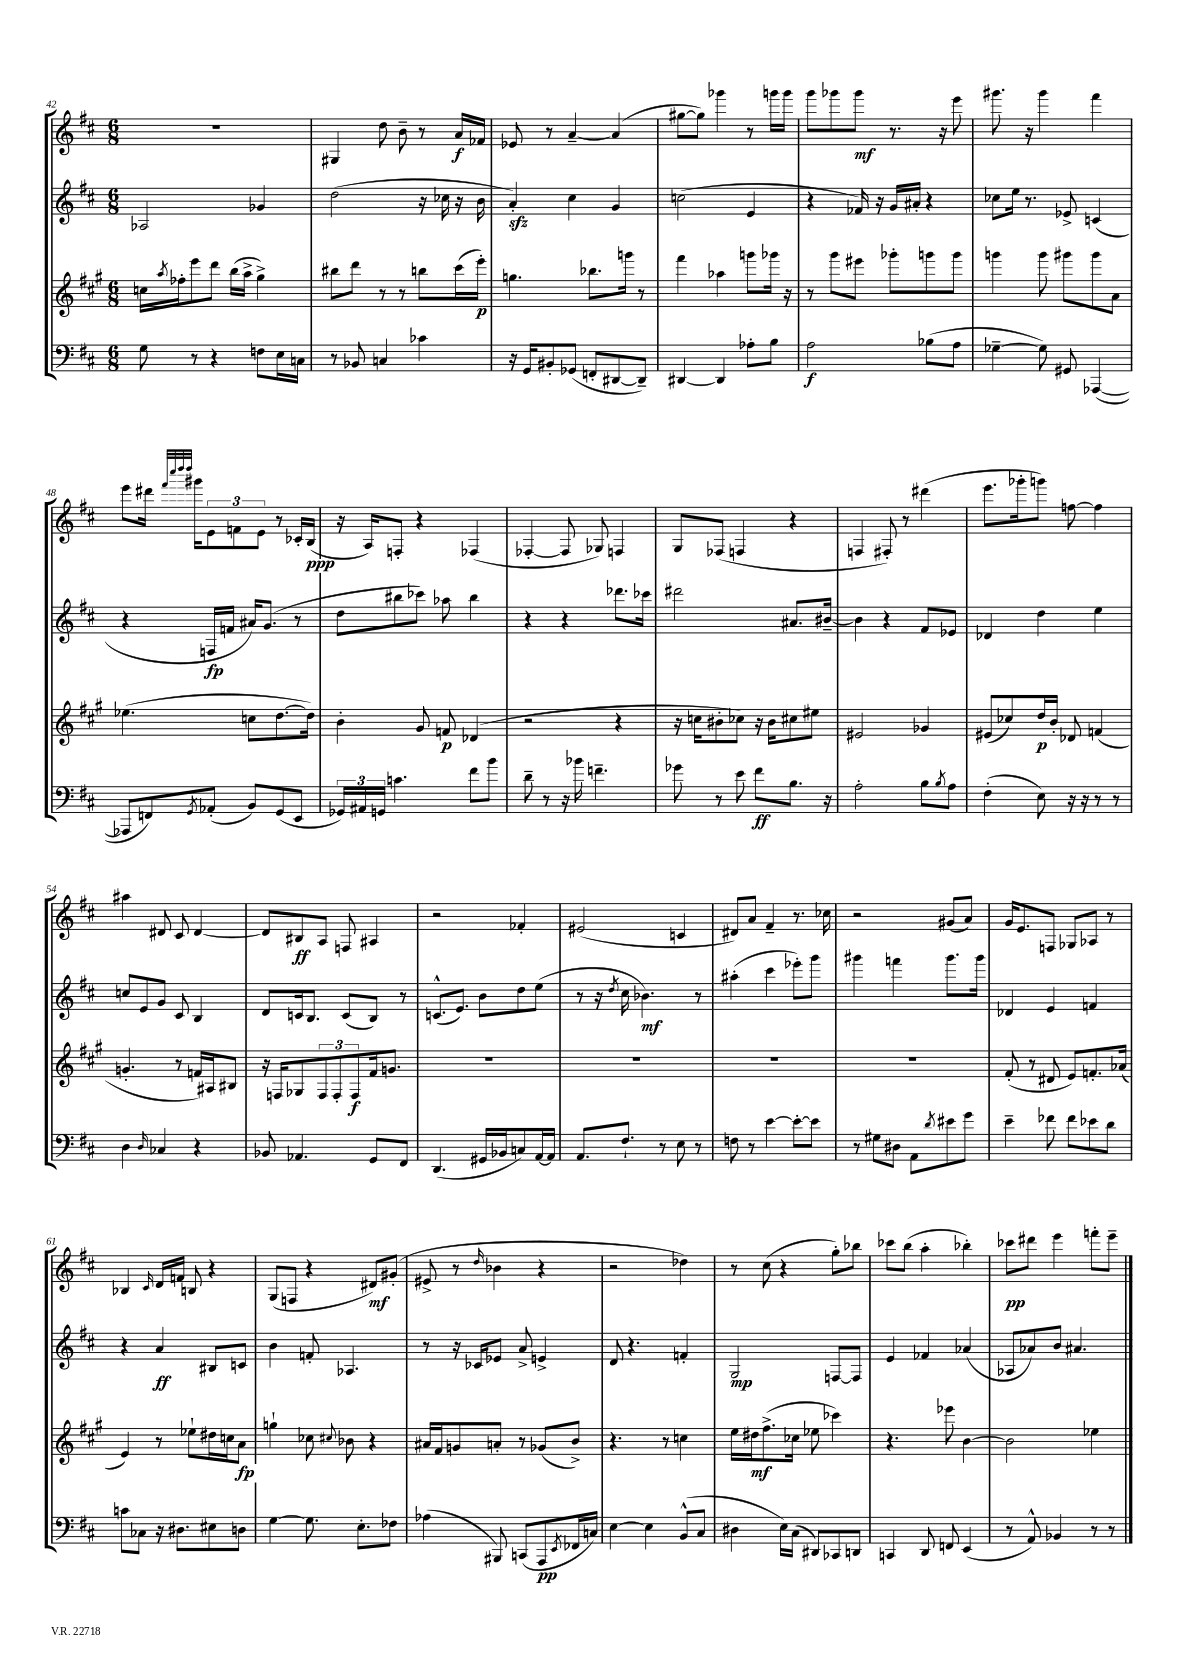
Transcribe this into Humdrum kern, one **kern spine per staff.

**kern	**kern	**kern	**kern
*staff4	*staff3	*staff2	*staff1
*clefF4	*clefG2	*clefG2	*clefG2
*k[f#c#]	*k[f#c#g#]	*k[f#c#]	*k[f#c#]
*M6/8	*M6/8	*M6/8	*M6/8
8G	16cc	2A-	2.r
.	8qaa	.	.
.	16ff-'	.	.
8r	8eee	.	.
4r	8ddd	.	.
.	(16bb	.	.
.	16aa^	.	.
8F	4gg#^)	4g-	.
16E	.	.	.
16C	.	.	.
=	=	=	=
8r	8bb#	(2dd	4G#
8BB-	8ddd	.	.
4C	8r	.	8dd
.	8r	.	8b~
4c-	8bb	16r	8r
.	.	16cc-	.
.	(16ccc#	16r	16a
.	16eee')	16b	16f-
=	=	=	=
16r	4.gg	4a')	8e-
16GG	.	.	.
8BB#'	.	.	8r
(8GG-	.	4cc#	[4a~
8FF'	8.bb-	.	.
[8DD#	.	4g	(4a]
.	16ggg	.	.
8DD#~])	8r	.	.
=	=	=	=
[4DD#	4fff#	(2cc	[8gg#
.	.	.	8gg#])
4DD#]	4aa-	.	4ggg-
8A-'	8ggg	4e	8r
8B	16ggg-	.	16ggg
.	16r	.	16ggg
=	=	=	=
2A	8r	4r	8ggg
.	8ggg#	.	8ggg-
.	8eee#	16f-)	8ggg-
.	.	16r	.
.	8ggg-'	16g	8.r
.	.	16a#'	.
(8B-	8ggg	4r	.
.	.	.	16r
8A	8ggg	.	8eee
=	=	=	=
[4G-~	4ggg	8cc-	8.ggg#
.	.	16ee	.
.	.	8.r	16r
8G-])	8ggg	.	4ggg#
8GG#	8ggg#	8e-^	.
([4AAA-	8ggg#	(4c	4fff#
.	8a	.	.
=	=	=	=
8AAA-]	(4.ee-	4r	8eee
8FF)	.	.	16ddd#
.	.	.	32qqfff#
.	.	.	32qqcccc#
.	.	.	32qqdddd
.	.	.	32qqdddd
.	.	.	16ggg#
8qGG	.	.	.
(8AA-'	.	16F	12e
.	.	16f	.
.	.	.	12f
8BB)	8cc	16a#)	.
.	.	.	12e
.	.	(8.g	.
(8GG	[8.dd	.	8r
8EE	.	8r	16c-'
.	16dd])	.	(16B
=	=	=	=
24GG-)	4b'	8dd	16r
24AA#	.	.	.
.	.	.	16A)
24GG	.	.	.
4.c	.	8bb#	8F'
.	8g#	8ccc-)	4r
.	8f	8aa-	.
8f#	(4d-	4bb#	(4F-
8b	.	.	.
=	=	=	=
8d~	2r	4r	[4F-'
8r	.	.	.
16r	.	4r	8F-]
16b-	.	.	.
4.f~	.	.	8G-)
.	4r	8.ddd-	4F
.	.	16ccc-	.
=	=	=	=
8g-	16r	2ddd#	8G
.	16cc	.	.
8r	8b#'	.	(8F-
8e	8cc-)	.	4F
8f#	16r	.	.
.	16b#	.	.
8.B	8cc#	8.a#	4r
.	8ee#	.	.
16r	.	[16b#~	.
=	=	=	=
2A'	2e#	4b#]	4F
.	.	4r	8F#')
.	.	.	8r
8B	4g-	8f#	(4ddd#
8qB	.	.	.
8A	.	8e-	.
=	=	=	=
(4F#'	(8e#	4d-	8.eee
.	8cc-)	.	.
.	.	.	16ggg-'
8E)	16dd	4dd	8ggg)
.	16b'	.	.
16r	8d-	.	[8ff
16r	.	.	.
8r	(4f	4ee	4ff]
8r	.	.	.
=	=	=	=
4D	4.g'	8cc	4aa#
.	.	8e	.
16qqD	.	.	.
4C-	.	8g	8d#
.	8r	8c#	8c#
4r	16f)	4B	[4d#
.	16A#	.	.
.	8B#	.	.
=	=	=	=
8BB-	16r	8d	8d#]
.	16F	.	.
4.AA-	8G-	16c	8B#
.	.	8.B	.
.	12F	.	8A
.	12F'	.	.
.	.	(8c	8F
.	12F	.	.
8GG	16f#	8B)	4A#
.	8.g	.	.
8FF#	.	8r	.
=	=	=	=
(4.DD	2.r	(8.c^^	2r
.	.	8.e)	.
16GG#	.	8b	.
16BB-	.	.	.
8C)	.	8dd	4f-'
[16AA	.	(8ee	.
16AA]	.	.	.
=	=	=	=
8.AA	2.r	8r	(2e#
.	.	16r	.
.	.	8qdd	.
8.F#`	.	16cc#	.
.	.	4.b-)	.
8r	.	.	.
8E	.	.	4c
8r	.	8r	.
=	=	=	=
8F	2.r	(4aa#'	8d#)
8r	.	.	8a
[4e	.	4ccc#	4f#~
8e'_	.	8eee-')	8.r
8e]	.	8ggg	.
.	.	.	16cc-
=	=	=	=
8r	2.r	4ggg#	2r
8G#	.	.	.
8D#	.	4fff	.
8AA	.	.	.
8qd	.	.	.
8e#	.	8.ggg#	(8g#
8g	.	.	8a)
.	.	16ggg#	.
=	=	=	=
4e~	(8f#'	4d-	16g
.	.	.	8.e
.	8r	.	.
8f-	8d#	4e	8F
8f-	8e)	.	8G-
8e-	8.f'	4f	8A-
8d	.	.	8r
.	(16a-	.	.
=	=	=	=
8c	4e)	4r	4B-
8C-	.	.	.
.	.	.	16qqc#
16r	8r	4a	16d
8.D#	.	.	16f
.	8ee-`	.	8B
8E#	16dd#	8B#	4r
.	16cc	.	.
8D	8a	8c	.
=	=	=	=
[4G	4gg`	4b	(8G
.	.	.	8F
8.G]	8cc-	8f'	4r
.	8qqcc#	.	.
.	8b-	4.A-	.
8.E'	.	.	.
.	4r	.	8d#)
8F-	.	.	(8g#'
=	=	=	=
(4A-	16a#	8r	8e#^
.	16f#	.	.
.	8g	16r	8r
.	.	16c-	.
.	.	.	16qqdd
8BBB#)	8a'	8e-	4b-
(8CC	8r	8a^	.
8AAA	(8g-	4e^	4r
8qEE	.	.	.
16FF-	8b^)	.	.
16C)	.	.	.
=	=	=	=
[4E	4.r	8d	2r
.	.	4.r	.
4E]	.	.	.
.	8r	.	.
(8BB^^	4cc	4f'	4dd-)
8C#	.	.	.
=	=	=	=
4D#	16ee	2G	8r
.	16dd#	.	.
.	(8.ff#^	.	(8cc#
16E)	.	.	4r
(16C#	16cc-	.	.
8DD#)	8ee-	.	.
8CC-	4ccc-)	[8F	8gg')
8DD	.	8F]	8bb-
=	=	=	=
4CC	4.r	4e	8ccc-
.	.	.	(8bb
8DD	.	4f-	4aa'
8FF	8eee-	.	.
(4EE	[4b	(4a-	4bb-')
=	=	=	=
8r	2b]	8A-	8ccc-
8AA^^)	.	8a-)	8ddd#
4BB-	.	8b	4eee
.	.	4.a#	.
8r	4ee-	.	8fff'
8r	.	.	8eee~
==	==	==	==
*-	*-	*-	*-
